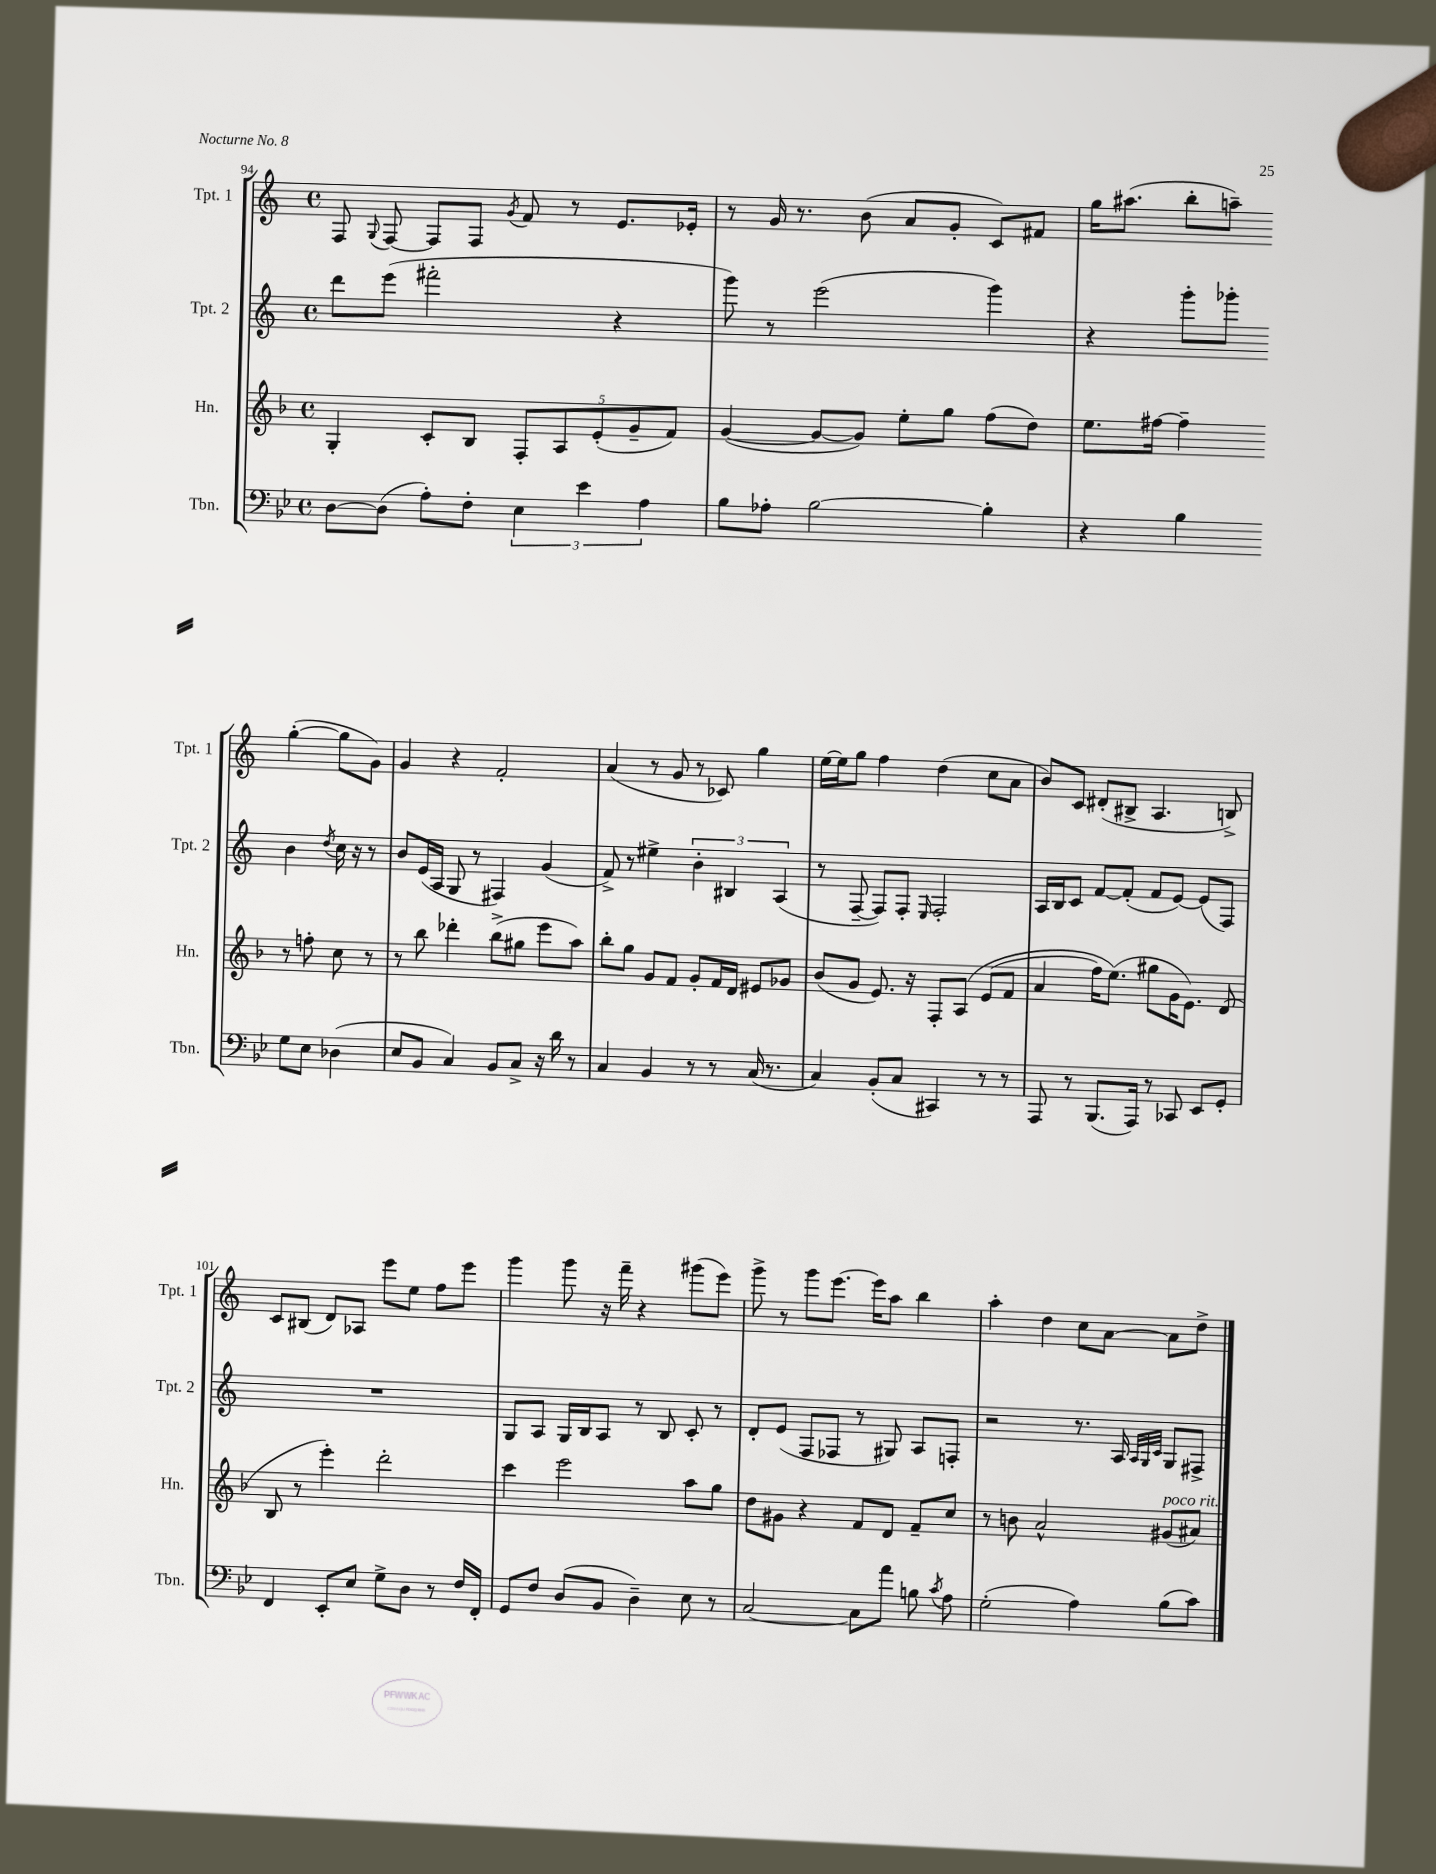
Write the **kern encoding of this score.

**kern	**kern	**kern	**kern
*staff4	*staff3	*staff2	*staff1
*clefF4	*clefG2	*clefG2	*clefG2
*k[b-e-]	*k[b-]	*k[]	*k[]
*M4/4	*M4/4	*M4/4	*M4/4
*met(c)	*met(c)	*met(c)	*met(c)
[8D	4G'	8ddd	8F
.	.	.	8qqG
(8D]	.	(8eee	[8F
8A')	8c'	2fff#'	8F]
8F'	8B-	.	8F
.	.	.	8qg
6E-	10F'	.	8f
.	10A	.	.
.	.	.	8r
6e-	.	.	.
.	(10e'	.	.
.	.	4r	8.e
.	10g~	.	.
6A	.	.	.
.	10f)	.	.
.	.	.	16e-'
=	=	=	=
8B-	([4g	8ggg)	8r
8A-'	.	8r	16g
.	.	.	8.r
[2B-	8g_	(2eee	.
.	8g])	.	(8b
.	8ee'	.	8a
.	8gg	.	8g'
4B-']	(8ff	4ggg)	8c)
.	8dd)	.	8f#
=	=	=	=
4r	8.ee	4r	16gg
.	.	.	(8.aa#
.	[16ff#	.	.
4B-	4ff#~]	8ggg'	8bb'
.	.	8ggg-'	8aa~)
8G	8r	4b	([4gg'
8E-	8ff'	.	.
.	.	8qdd	.
(4D-	8cc	16cc	8gg]
.	.	16r	.
.	8r	8r	8g)
=	=	=	=
8E-	8r	8b	4g
8BB-	8bb-	(16e	.
.	.	16A	.
4C)	4ddd-'	8G	4r
.	.	8r	.
8BB-	(8bb-^	4F#)	2f'
8C^	8gg#	.	.
16r	8eee	(4g	.
16d	.	.	.
8r	8aa)	.	.
=	=	=	=
4C	8bb-'	8f^)	(4a
.	8gg	8r	.
4BB-	8g	4ee#^	8r
.	8f	.	8g
8r	8g'	6b'	8r
8r	16f	.	8c-)
.	.	6B#	.
.	16d	.	.
(16C	8e#	.	4gg
8.r	.	.	.
.	.	(6A	.
.	8g-	.	.
=	=	=	=
4C)	(8b-	8r	[16ee
.	.	.	16ee]
.	8g	[8F~	8gg
(8BB-'	8.e)	8F])	4ff
8C	.	8F'	.
.	16r	.	.
.	.	16qqE	.
4CC#)	8F'	2F'	(4dd
.	&(8A	.	.
8r	(8e	.	8cc
8r	8f	.	8a
=	=	=	=
8AAA	4a	16A	8b)
.	.	16B	.
8r	.	8c	8c
(8.BBB-	16ff)	[8f	(8d#'
.	(8.ee&)	.	.
.	.	(8f']	8B#^
16AAA)	.	.	.
8r	8gg#	8f	4.A
8CC-	16g	[8e)	.
.	8.e)	.	.
8EE-	.	(8e]	.
8GG'	(8d	8F)	8B^)
=	=	=	=
4FF	8B-	1r	8c
.	8r	.	(8B#
8EE-'	4eee')	.	8d)
8E-	.	.	8A-
8G^	2ddd'	.	8eee
8D	.	.	8ee
8r	.	.	8ff
16F	.	.	8eee
16FF'	.	.	.
=	=	=	=
8GG	4ccc	8G	4ggg
8F	.	8A	.
(8D	2eee	16G	8ggg
.	.	16B	.
8BB-	.	8A	16r
.	.	.	16fff~
4D~)	.	8r	4r
.	.	8B	.
8E-	8aa	8c'	(8ggg#
8r	8gg	8r	8eee)
=	=	=	=
[2C	8dd	8d'	8ggg^
.	8g#	(8e	8r
.	4r	8F	8ggg
.	.	8F-	[8.eee
8C]	8f	8r	.
.	.	.	16eee]
8a	8d	8G#)	8aa
8B	8f~	8A	4bb
8qc	.	.	.
8A	8cc	8F'	.
=	=	=	=
(2G'	8r	2r	4aa'
.	8b	.	.
.	2a^^	.	4dd
4A)	.	8.r	8cc
.	.	.	[8a
.	.	16A	.
.	.	32qqA	.
.	.	32qqG	.
.	.	32qqc	.
(8B-	(8g#	8G	8a]
8c)	8a#)	8F#^	8dd^
==	==	==	==
*-	*-	*-	*-
